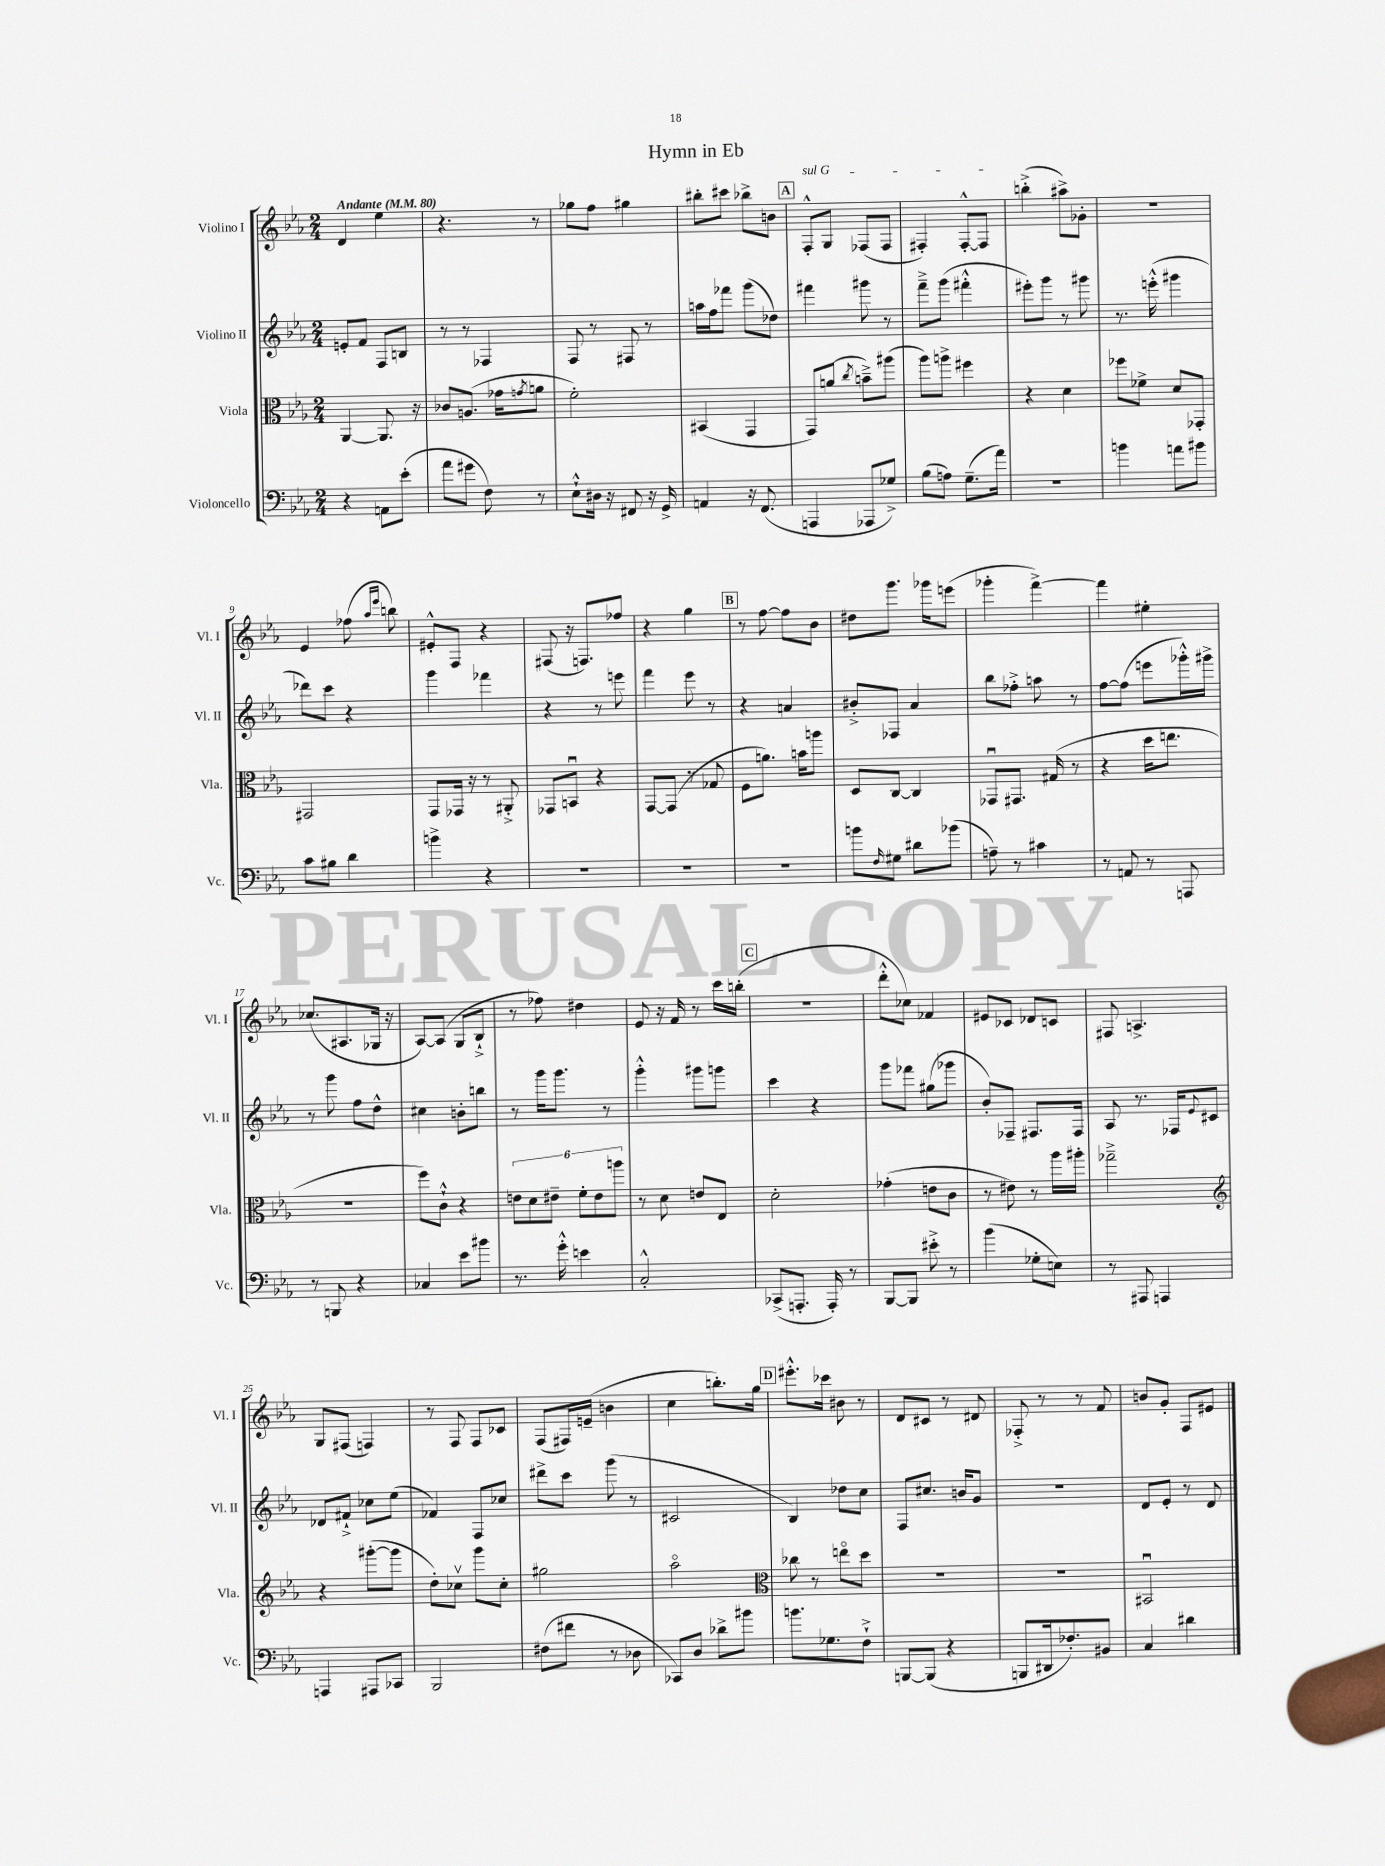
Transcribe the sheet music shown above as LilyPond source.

\header { title = "Hymn in Eb" }
<<
\new StaffGroup <<
\new Staff = "s0" \with { instrumentName = "Violino I" shortInstrumentName = "Vl. I" } {
    \clef treble \key ees \major \numericTimeSignature \time 2/4 \tempo "Andante" 4 = 80
    d'4 ees''4 |
    r4. r8 |
    ges''8 f''8 gis''4 |
    bis''8-. cis'''8 bes''8-> b'8 |
    \mark \markup { \box "A" } \once \override TextSpanner.bound-details.left.text = \markup { \italic "sul G" } f8-.-^\startTextSpan g8 fes8( fes8 |
    fis4-.) fis8~-.-^ fis8\stopTextSpan |
    b''4-.->( ais''8->) ges'8-. |
    r2 |
    ees'4 fes''8( \grace { aes''16 ees'''16 } b''8) |
    eis'8-.-^ f8 r4 |
    fis8( r16 f8.) fes''8 |
    r4 g''4 |
    \mark \markup { \box "B" } r8 f''8~ f''8 bes'8 |
    dis''8 g'''8. ges'''16 e'''8( |
    ges'''4-. f'''4~->) |
    f'''4 eis''4-. |
    ces''8.( ais8. ges16 r16 |
    aes8~) aes8( g8 bes8-!-> |
    r8 fes''8) dis''4 |
    ees'8 r16 f'16 r8 c'''16 b''16-.( |
    \mark \markup { \box "C" } R2 |
    d'''8-.-^ ces''8) fes'4 |
    eis'8 ces'8 des'8 c'8 |
    fis8 a4.-> |
    g8 fis8( f4) |
    r8 f8 f8 ces'8 |
    f8( fis16) e'16--( b'4 |
    c''4 b''8.-.) g''16 |
    \mark \markup { \box "D" } eis'''8.-.-^ ces'''16 bis'8 r8 |
    d'8 cis'8 r8 dis'8 |
    fes8-.-> r8 r8 f'8 |
    b'8 g'8-. f8 eis'8 \bar "|." |
}
\new Staff = "s1" \with { instrumentName = "Violino II" shortInstrumentName = "Vl. II" } {
    \clef treble \key ees \major \numericTimeSignature \time 2/4
    e'8-. f'8 f8 b8 |
    r8 r8 fes4 |
    f8 r8 fis8 r8 |
    a''16 f''16 fes'''8 g'''8( des''8) |
    \mark \markup { \box "A" } fis'''4 gis'''8 r8 |
    f'''8---> g'''8( fis'''4-.-^ |
    eis'''8-.) g'''8 r8 gis'''8 |
    r8. e'''16-.-^( gis'''4 |
    des'''8) c'''8 r4 |
    g'''4 fes'''4 |
    r4 r8 e'''8 |
    f'''4 ees'''8 r8 |
    \mark \markup { \box "B" } r4 a'4 |
    bis'8-.-> fes8 aes'4 |
    bes''8 fes''8-.-> a''8 r8 |
    f''8~ f''8( e'''8 ges'''16-.-^) gis'''16-> |
    r8 g'''8 f''8 d''8-^ |
    cis''4 b'8-. b''8 |
    r8 g'''16 g'''8. r8 |
    g'''4-.-^ gis'''8 g'''8 |
    \mark \markup { \box "C" } c'''4 r4 |
    g'''8 fes'''8 gis''8( ges'''8 |
    bes'8-.) fes8-- fis8. fis16 |
    aes8 r8. fes16 \appoggiatura { ees'8 } cis'8 |
    des'8 fis'8-!-> ces''8 ees''8( |
    fes'4) f8 ces''8 |
    dis'''8-> c'''8 g'''8( r8 |
    cis'2 |
    \mark \markup { \box "D" } bes4) des''8 c''8 |
    f8 cis''8. b'16 g'8 |
    r2 |
    d'8 ees'8-. r8 d'8 \bar "|." |
}
\new Staff = "s2" \with { instrumentName = "Viola" shortInstrumentName = "Vla." } {
    \clef alto \key ees \major \numericTimeSignature \time 2/4
    aes,4~ aes,8. r16 |
    ces'8 a8.( ges'16 \acciaccatura { g'8 } a'8 |
    f'2-.) |
    bis,4( g,4 |
    \mark \markup { \box "A" } g,8) a'8( \acciaccatura { c''8 } b'8--->) ais''8( |
    aes''8) a''8-> fis''4 |
    r4 d'4 |
    fes''8 fes'8-> d'8 ges,8-. |
    gis,2 |
    g,8 ges,16 r16 r8 ais,8-.-> |
    ges,8 b,8\downbow r4 |
    g,8~ g,8( r8 ges8 |
    \mark \markup { \box "B" } f8 a'8.) b'16 a''8 |
    d8 c8~ c4 |
    ges,8\downbow gis,8. gis16( r8 |
    r4 d''16 e''8. |
    R2 |
    f''8) c'8-!-^ r4 |
    \tuplet 6/4 { e'8 d'8 eis'8-- f'8-. eis'8 a''8 } |
    r8 d'8 e'8 ees8 |
    \mark \markup { \box "C" } d'2-. |
    ges'4-.( e'8 c'8 |
    r8 eis'8) r8 aes''16 ais''16-. |
    ges''2---> |
    \clef treble r4 gis'''8~-.( gis'''8 |
    d''8-.) ces''8\upbow g'''8 ces''8-. |
    gis''2 |
    aes''2\flageolet |
    \mark \markup { \box "D" } \clef alto ces''8 r8 e''8\flageolet d''8 |
    R2 |
    R2 |
    bis,2\downbow \bar "|." |
}
\new Staff = "s3" \with { instrumentName = "Violoncello" shortInstrumentName = "Vc." } {
    \clef bass \key ees \major \numericTimeSignature \time 2/4
    r4 a,8 ees'8-.( |
    aes'8 gis'8 f8) r8 |
    ees8-!-^ dis16 r16 fis,8 r16 g,16-> |
    a,4 r16 f,8.( |
    \mark \markup { \box "A" } a,,4 aes,,8 ges8->) |
    bes8( a8) g8.--( aes'16) |
    r2 |
    b'4 a'8 bis'8 |
    c'8 bis8 d'4 |
    b'4-> r4 |
    R2 |
    R2 |
    \mark \markup { \box "B" } R2 |
    b'8 \grace { f16 } gis8 dis'8 bes'8( |
    a8--) r8 cis'4 |
    r8 a,8 r8 a,,8 |
    r8 b,,8 r4 |
    ces4 ees'8 bis'8 |
    r8. g'16-.-^ e'4 |
    c2-.-^ |
    \mark \markup { \box "C" } ces,8->( a,,8.-. a,,16-.) r8 |
    bes,,8~ bes,,8 eis'8-.-> r8 |
    bes'4( ges8-. e8) |
    r8 ais,,8 a,,4 |
    a,,4 ais,,8 ces,8 |
    bes,,2 |
    fis8( fis'8 r8 des8 |
    ces,8) d8 des'8-> bis'8 |
    \mark \markup { \box "D" } b'8. ges8. f8-!-> |
    b,,8~ b,,8( r4 |
    b,,8 dis,16 fes8.-.) bis,8 |
    c4 dis'4 \bar "|." |
}
>>
>>
